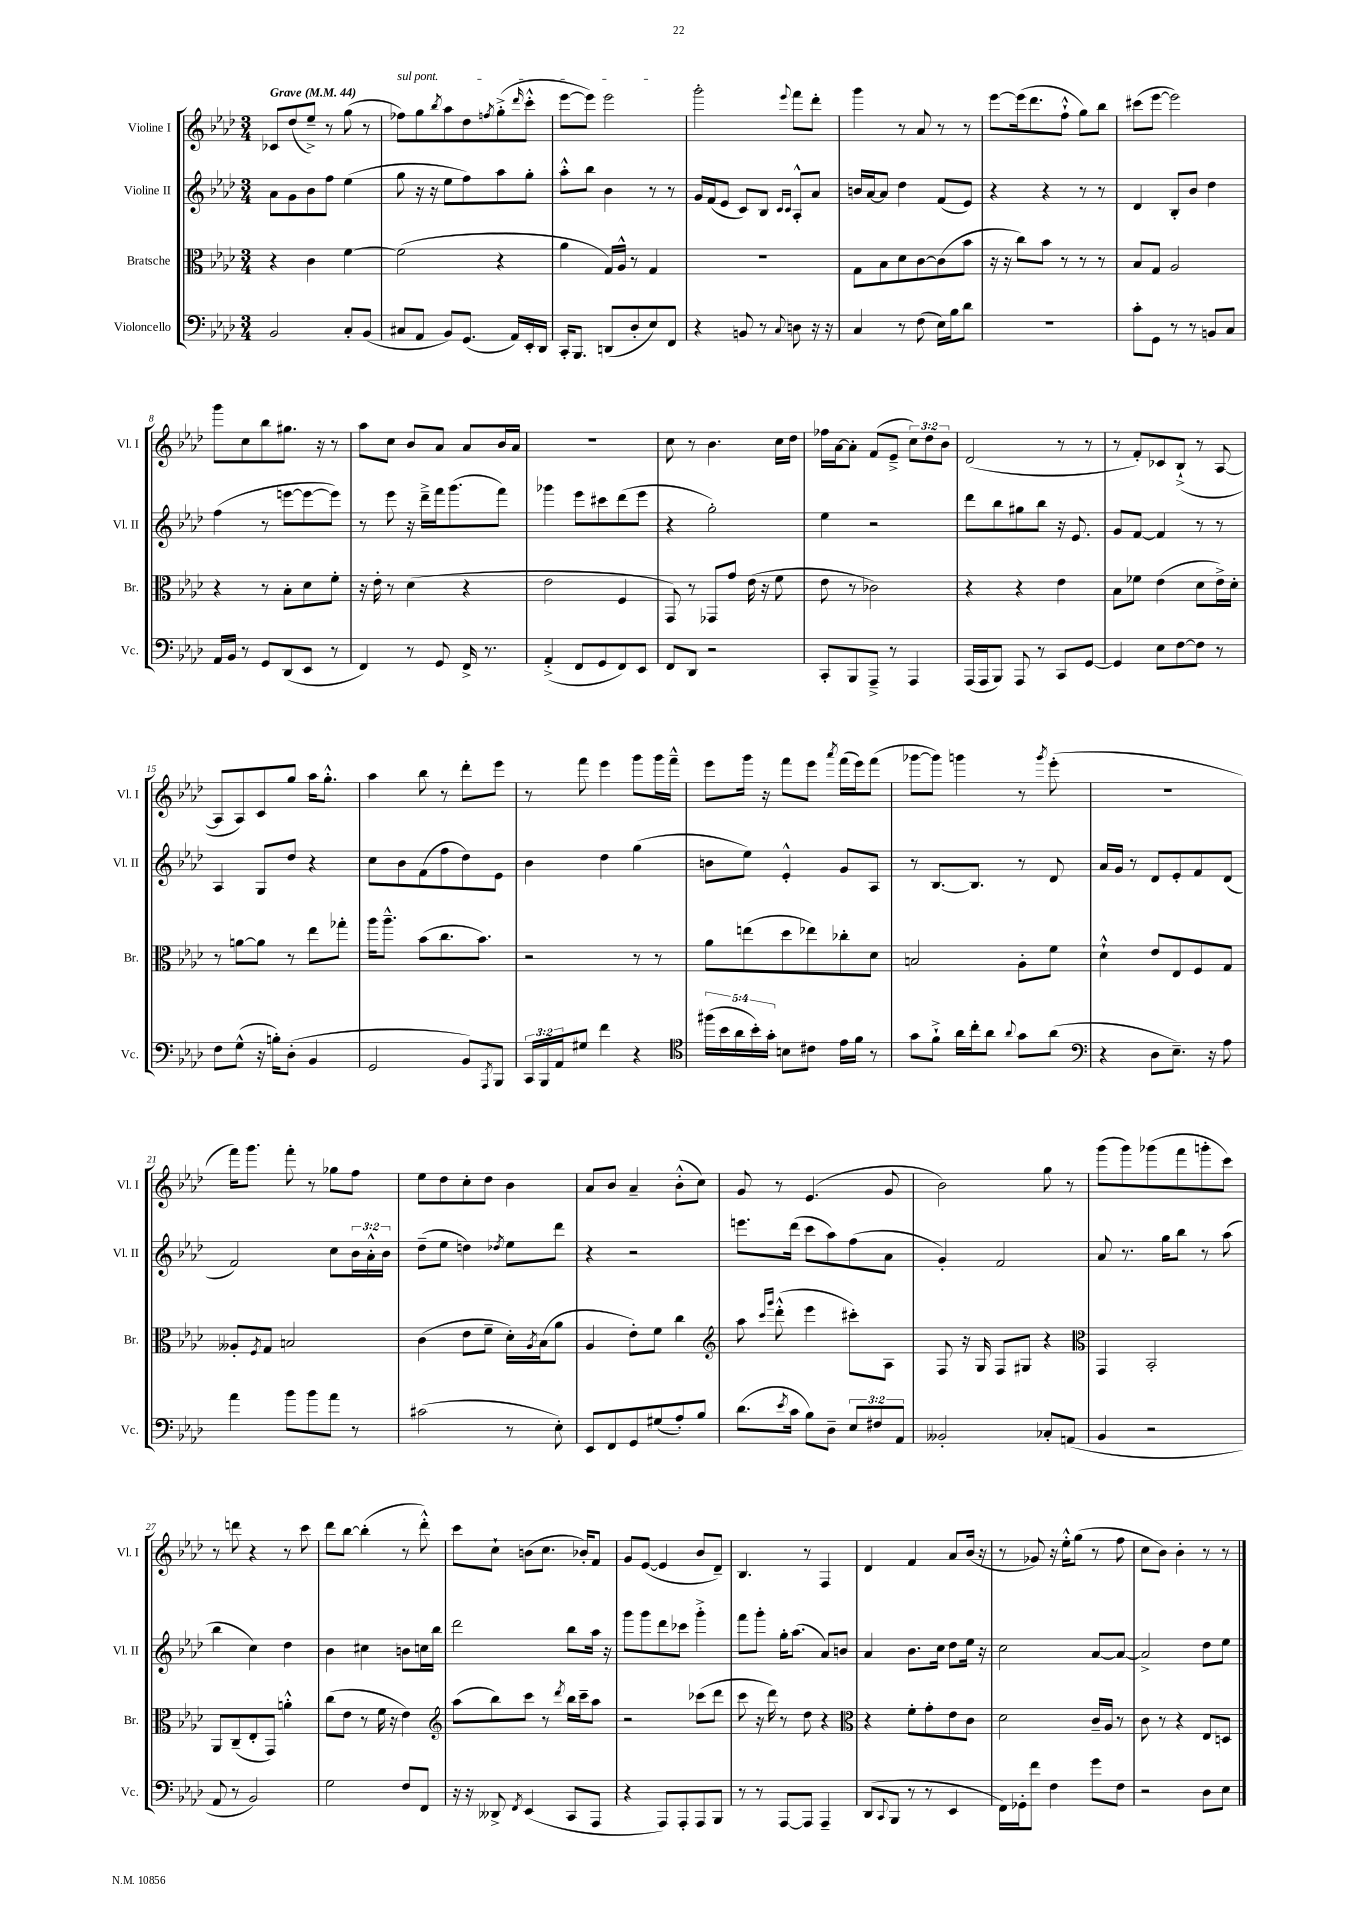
<<
\new StaffGroup <<
\new Staff = "s0" \with { instrumentName = "Violine I" shortInstrumentName = "Vl. I" } {
    \clef treble \key aes \major \numericTimeSignature \time 3/4 \override Staff.TupletNumber.text = #tuplet-number::calc-fraction-text \tempo "Grave" 4 = 44
    ces'8 des''8( ees''8--->) r8 g''8( r8 |
    \once \override TextSpanner.bound-details.left.text = \markup { \italic "sul pont." } fes''8\startTextSpan) g''8 \acciaccatura { bes''8 } aes''8 des''8 \acciaccatura { f''8 } g''8-.->( \grace { des'''16 } c'''8-.-^ |
    ees'''8~ ees'''8) ees'''2\stopTextSpan |
    g'''2-. \appoggiatura { ees'''8 } f'''8 des'''8-. |
    g'''4 r8 aes'8 r8 r8 |
    ees'''8~ ees'''16( des'''8. f''8-!-^ g''8) bes''8 |
    cis'''8( ees'''8~ ees'''2) |
    g'''8 c''8 bes''8 gis''8. r16 r8 |
    aes''8 c''8 bes'8 aes'8 aes'8 bes'16 aes'16 |
    R2. |
    c''8 r8 bes'4. c''16 des''16 |
    fes''16 aes'16~ aes'8-. f'8( ees'8---> \tuplet 3/2 { c''8) des''8 bes'8 } |
    des'2( r8 r8 |
    r8 f'8-.) ces'8 bes8-!->( r8 aes8~ |
    aes8 aes8) c'8 g''8 aes''16 g''8.-.-^ |
    aes''4 bes''8 r8 des'''8-. ees'''8 |
    r8 f'''8 ees'''4 g'''8 g'''16 f'''16---^ |
    ees'''8 g'''16 r16 f'''8 ees'''8 \acciaccatura { aes'''8 } f'''16( ees'''16) f'''8( |
    ges'''8~ ges'''8) g'''4 r8 \acciaccatura { g'''8 } ees'''8-.( |
    R2. |
    f'''16) g'''8. f'''8-. r8 ges''8 f''8 |
    ees''8 des''8 c''8-. des''8 bes'4 |
    aes'8 bes'8 aes'4-- bes'8-.-^( c''8) |
    g'8 r8 ees'4.( g'8 |
    bes'2) g''8 r8 |
    g'''8( g'''8) ges'''8( f'''8 g'''8-. c'''8) |
    r8 d'''8 r4 r8 c'''8 |
    des'''8 bes''8~ bes''4-.( r8 des'''8-.-^) |
    c'''8 c''8-! b'8( c''8. bes'16-.) f'8 |
    g'8 ees'8~( ees'4 bes'8 des'8--) |
    bes4. r8 f4 |
    des'4 f'4 aes'8 bes'16( r16 |
    r8 ges'8) r16 ees''16-.-^ g''8( r8 f''8 |
    c''8 bes'8) bes'4-. r8 r8 \bar "|." |
}
\new Staff = "s1" \with { instrumentName = "Violine II" shortInstrumentName = "Vl. II" } {
    \clef treble \key aes \major \numericTimeSignature \time 3/4 \override Staff.TupletNumber.text = #tuplet-number::calc-fraction-text
    aes'8 g'8 bes'8 f''8 ees''4( |
    g''8 r16 r16 ees''8 f''8) aes''8 g''8-. |
    aes''8-.-^ bes''8 bes'4 r8 r8 |
    g'16 f'16( ees'8 c'8) bes8 \grace { c'16 c'16 } aes8-.-^ aes'8 |
    b'16 aes'16~ aes'8 des''4 f'8( ees'8) |
    r4 r4 r8 r8 |
    des'4 bes8-. bes'8 des''4 |
    f''4( r8 e'''8~ e'''8~ e'''8) |
    r8 ees'''8 r16 des'''16---> f'''16 g'''8.( f'''8) |
    ges'''4 ees'''8 cis'''8 des'''8( ees'''8 |
    r4 g''2-.) |
    ees''4 r2 |
    des'''8 bes''8 gis''8 bes''8 r16 ees'8. |
    g'8 f'8~ f'4 r8 r8 |
    aes4 g8 des''8 r4 |
    c''8 bes'8 f'8( f''8 des''8) ees'8 |
    bes'4 des''4 g''4( |
    b'8 ees''8) ees'4-.-^ g'8 aes8 |
    r8 bes8.~ bes8. r8 des'8 |
    aes'16 g'16 r8 des'8 ees'8-. f'8 des'8( |
    f'2) c''8 \tuplet 3/2 { bes'16 aes'16-.-^ bes'16 } |
    des''8--( ees''8 d''4) \acciaccatura { des''8 } ees''8 des'''8 |
    r4 r2 |
    e'''8. des'''16( c'''8 aes''8) f''8( aes'8 |
    g'4-.) f'2 |
    aes'8 r8. g''16 bes''8 r8 aes''8( |
    bes''4 c''4) des''4 |
    bes'4 cis''4 b'8 c''16 bes''16 |
    des'''2 bes''8 aes''16 r16 |
    g'''8 g'''8 des'''8 ces'''8 g'''4-.-> |
    f'''8 g'''8-. g''16-. aes''8.( aes'8) b'8 |
    aes'4 bes'8. c''16 des''8 ees''16 r16 |
    c''2 aes'8~ aes'8~ |
    aes'2-> des''8 ees''8 \bar "|." |
}
\new Staff = "s2" \with { instrumentName = "Bratsche" shortInstrumentName = "Br." } {
    \clef alto \key aes \major \numericTimeSignature \time 3/4
    r4 c'4 f'4~ |
    f'2( r4 |
    aes'4 g16) aes16-^ r8 g4 |
    R2. |
    g8 bes8 des'8 c'8~ c'8( bes'8 |
    r16 r16 c''8) bes'8 r8 r8 r8 |
    bes8 g8 aes2 |
    r4 r8 bes8-. des'8 f'8-. |
    r16 ees'16-. r8 des'4( r4 |
    ees'2 f4 |
    g,8) r8 ges,8 g'8 ees'16( r16 f'8 |
    ees'8 r8 ces'2) |
    r4 r4 ees'4 |
    bes8 fes'8 ees'4( des'8 ees'16->) des'16-. |
    r8 a'8~ a'8 r8 ees''8 ges''8-. |
    aes''16 aes''8.---^ bes'8( c''8. bes'8.) |
    r2 r8 r8 |
    aes'8 e''8( des''8 ees''8) ces''8-. des'8 |
    b2 aes8-. f'8 |
    des'4-!-^ ees'8 ees8 f8 g8 |
    aeses8-. \acciaccatura { f8 } g8 b2 |
    c'4( ees'8 f'8-- des'16-.) \acciaccatura { aes8 } bes16( aes'8 |
    aes4 ees'8-.) f'8 c''4 |
    \clef treble aes''8 \grace { c'''16 g'''16 } des'''8-.-^( ees'''4 cis'''8-.) aes8 |
    f8 r16 g16 f8 gis8 r4 |
    \clef alto g,4 bes,2-. |
    aes,8 c8--( ees8-. g,8) a'4-.-^ |
    c''8( ees'8 r8 f'16 r16 ees'4) |
    \clef treble aes''8( bes''8) c'''8 r8 \acciaccatura { des'''8 } bes''16 c'''16-- aes''8 |
    r2 ces'''8( des'''8 |
    c'''8 r16 des'''16) r8 des''8 r4 |
    \clef alto r4 f'8-. g'8-. ees'8 c'8 |
    des'2 c'16-- aes16 r8 |
    c'8 r8 r4 ees8 d8 \bar "|." |
}
\new Staff = "s3" \with { instrumentName = "Violoncello" shortInstrumentName = "Vc." } {
    \clef bass \key aes \major \numericTimeSignature \time 3/4 \override Staff.TupletNumber.text = #tuplet-number::calc-fraction-text
    bes,2 c8-. bes,8( |
    cis8 aes,8 bes,8) g,8.( aes,16) ees,16-. des,16 |
    c,16-. bes,,8. d,8( des8-. ees8) f,8 |
    r4 b,8 r8 \appoggiatura { c8 } d8 r16 r16 |
    c4 r8 f8( ees16) bes16 des'8 |
    R2. |
    c'8-. g,8 r8 r8 b,8 c8 |
    aes,16 bes,16 r8 g,8 des,8( ees,8 r8 |
    f,4) r8 g,8 f,16-> r8. |
    aes,4-.->( f,8 g,8 f,8) ees,8 |
    f,8 des,8 r2 |
    c,8-. bes,,8 aes,,8---> r8 aes,,4 |
    aes,,16( aes,,16 bes,,8) aes,,8 r8 c,8 g,8~ |
    g,4 ees8 f8~ f8 r8 |
    f8 g8-^( r16 b16-.) des8-.( bes,4 |
    g,2 bes,8) \acciaccatura { aes,,8 } bes,,8 |
    \tuplet 3/2 { c,16 bes,,16 aes,16 } gis8 f'4 r4 |
    \clef tenor \tuplet 5/4 { fis''16( bes'16 aes'16 bes'16-.) g'16-. } b8 cis'8 ees'16 f'16 r8 |
    g'8 f'8-!-> aes'16 c''16-. aes'8 \appoggiatura { aes'8 } g'8 aes'8( |
    \clef bass r4 des8 ees8.--) r16 aes8 |
    aes'4 bes'8 bes'8 aes'8 r8 |
    cis'2( r8 ees8-.) |
    ees,8 f,8 g,8 gis8( aes8-.) bes8 |
    des'8.( \acciaccatura { ees'8 } c'16 bes8) des8-- \tuplet 3/2 { ees8 fis8 aes,8 } |
    beses,2-. ces8-. a,8( |
    bes,4 r2 |
    aes,8 r8 bes,2) |
    g2 f8 f,8 |
    r16 r16 deses,8-> \acciaccatura { f,8 } ees,4( c,8 aes,,8 |
    r4 aes,,8) aes,,8-. aes,,8 bes,,8 |
    r8 r8 aes,,8~ aes,,8 aes,,4-- |
    des,8( \appoggiatura { c,8 } bes,,8 r8 r8 ees,4 |
    f,16) ges,16-. f'8 f4 g'8 f8 |
    r2 des8 ees8 \bar "|." |
}
>>
>>
